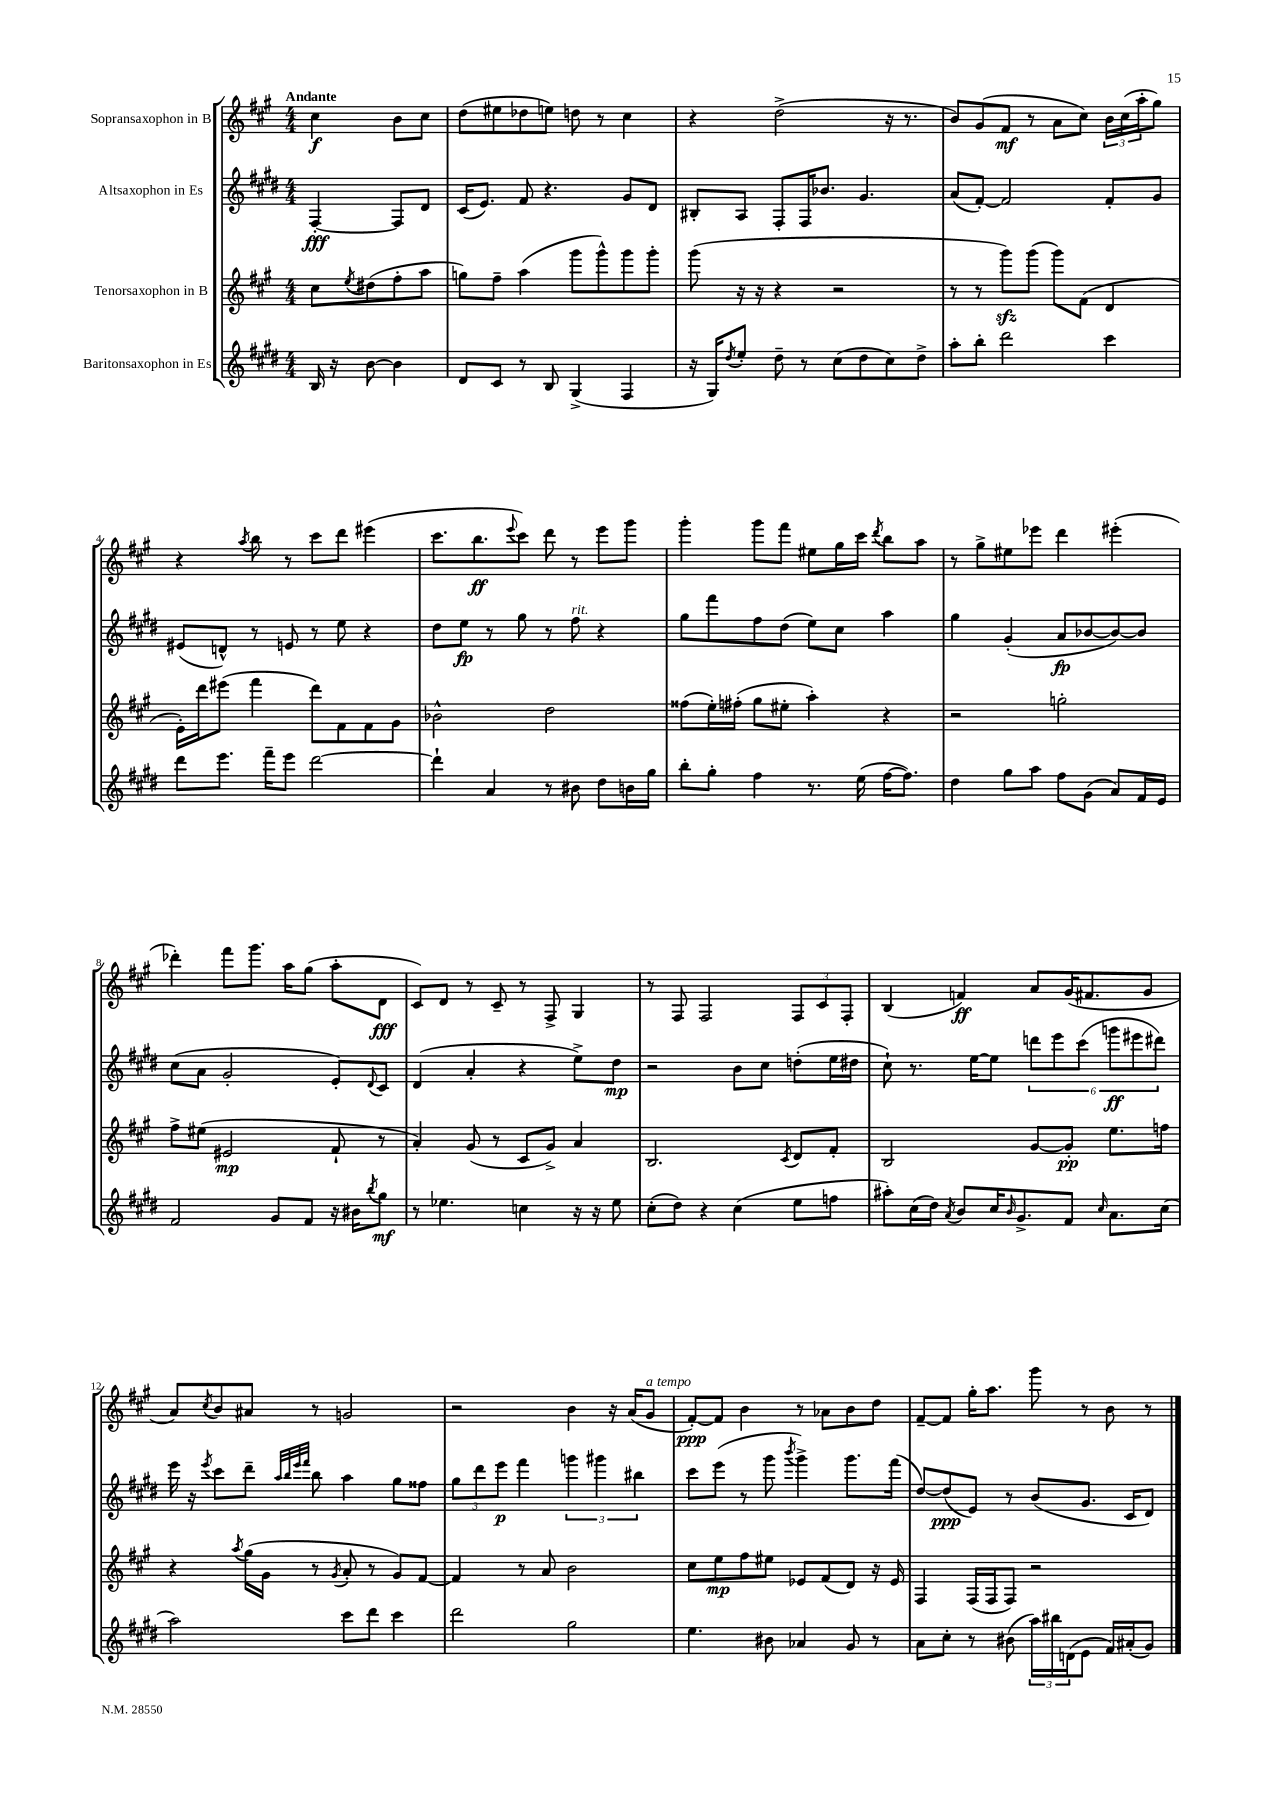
<<
\new StaffGroup <<
\new Staff = "s0" \with { instrumentName = "Sopransaxophon in B" } {
    \clef treble \key a \major \numericTimeSignature \time 4/4 \partial 2 \tempo "Andante"
    cis''4\f b'8 cis''8 |
    d''8( eis''8 des''8 e''8) d''8 r8 cis''4 |
    r4 d''2->( r16 r8. |
    b'8) gis'8( fis'8\mf r8 a'8 cis''8) \tuplet 3/2 { b'16 cis''16( a''16-. } gis''8) |
    r4 \acciaccatura { a''8 } b''8 r8 cis'''8 d'''8 eis'''4( |
    cis'''8. b''8.\ff \appoggiatura { e'''8 } cis'''8) d'''8 r8 e'''8 gis'''8 |
    gis'''4-. gis'''8 fis'''8 eis''8 gis''16 cis'''16 \acciaccatura { d'''8 } b''8 a''8 |
    r8 gis''8-> eis''8 ees'''8 d'''4 eis'''4-.( |
    des'''4-.) fis'''8 gis'''8. a''16 gis''8( a''8-. d'8\fff |
    cis'8) d'8 r8 cis'8-- r8 fis8-> gis4 |
    r8 fis8 fis2 \tuplet 3/2 { fis8 cis'8 fis8-. } |
    b4( f'4\ff) a'8 gis'16( fis'8. gis'8 |
    a'8) \acciaccatura { cis''8 } b'8 ais'8 r8 g'2 |
    r2 b'4 r16 a'16( gis'8^\markup { \italic "a tempo" } |
    fis'8~-.\ppp) fis'8 b'4 r8 aes'8 b'8 d''8 |
    fis'8~-- fis'8 gis''16-. a''8. gis'''8 r8 b'8 r8 \bar "|." |
}
\new Staff = "s1" \with { instrumentName = "Altsaxophon in Es" } {
    \clef treble \key e \major \numericTimeSignature \time 4/4 \partial 2
    fis4~-.\fff fis8 dis'8 |
    cis'16( e'8.) fis'8 r4. gis'8 dis'8 |
    bis8-. a8 fis8-. fis16 bes'8. gis'4. |
    a'8( fis'8~-.) fis'2 fis'8-. gis'8 |
    eis'8( d'8-^) r8 e'8 r8 e''8 r4 |
    dis''8 e''8\fp r8 gis''8 r8 fis''8^\markup { \italic "rit." } r4 |
    gis''8 fis'''8 fis''8 dis''8( e''8) cis''8 a''4 |
    gis''4 gis'4-.( a'8\fp bes'8~ bes'8~) bes'8 |
    cis''8( a'8 gis'2-. e'8-.) \appoggiatura { dis'8 } cis'8 |
    dis'4( a'4-. r4 e''8->) dis''8\mp |
    r2 b'8 cis''8 d''8-.( e''16 dis''16 |
    cis''8-!) r8. e''16~ e''8 \tuplet 6/4 { d'''8 e'''8 cis'''8( g'''8\ff eis'''8 dis'''8) } |
    e'''16 r16 \acciaccatura { e'''8 } cis'''8 dis'''8-- \grace { a''32 b''32 e'''32 fis'''32 } b''8 a''4 gis''8 fisis''8 |
    \tuplet 3/2 { gis''8 dis'''8 e'''8\p } fis'''4 \tuplet 3/2 { g'''4 gis'''4 bis''4 } |
    cis'''8 e'''8( r8 gis'''8 \acciaccatura { b'''8 } gis'''4->) gis'''8. fis'''16( |
    dis''8~) dis''8\ppp( e'8) r8 b'8( gis'8. cis'16 dis'8) \bar "|." |
}
\new Staff = "s2" \with { instrumentName = "Tenorsaxophon in B" } {
    \clef treble \key a \major \numericTimeSignature \time 4/4 \partial 2
    cis''8 \acciaccatura { e''8 } dis''8( fis''8-. a''8 |
    g''8) fis''8-- a''4( gis'''8 gis'''8-^) gis'''8 gis'''8-. |
    gis'''8( r16 r16 r4 r2 |
    r8 r8 gis'''8\sfz) gis'''8( gis'''8) fis'8( d'4 |
    e'16-.) d'''16 eis'''8( fis'''4 d'''8) fis'8 fis'8 gis'8 |
    bes'2-^ d''2 |
    fisis''8( e''16-.) fis''16-.( gis''8 eis''8-. a''4-.) r4 |
    r2 g''2-. |
    fis''8-> eis''8( eis'2\mp fis'8-! r8 |
    a'4-.) gis'8( r8 cis'8 gis'8->) a'4 |
    b2. \acciaccatura { cis'8 } d'8 fis'8-. |
    b2 gis'8~ gis'8-.\pp e''8. f''16 |
    r4 \acciaccatura { a''8 } gis''16( gis'16 r8 \acciaccatura { gis'8 } a'8-. r8 gis'8) fis'8~ |
    fis'4 r8 a'8 b'2 |
    cis''8 e''8\mp fis''8 eis''8 ees'8 fis'8( d'8) r16 ees'16 |
    fis4 fis16( fis16 fis8) r2 \bar "|." |
}
\new Staff = "s3" \with { instrumentName = "Baritonsaxophon in Es" } {
    \clef treble \key e \major \numericTimeSignature \time 4/4 \partial 2
    b16 r16 b'8~ b'4 |
    dis'8 cis'8 r8 b8 gis4->( fis4 |
    r16 gis16) \acciaccatura { dis''8 } e''8-. dis''8-- r8 cis''8( dis''8 cis''8) dis''8-> |
    a''8-. b''8-. dis'''2 cis'''4 |
    dis'''8 e'''8. fis'''16-- e'''8 dis'''2~ |
    dis'''4-! a'4 r8 bis'8 dis''8 b'16 gis''16 |
    b''8-. gis''8-. fis''4 r8. e''16( fis''16~ fis''8.) |
    dis''4 gis''8 a''8 fis''8 gis'8( a'8) fis'16 e'16 |
    fis'2 gis'8 fis'8 r16 bis'16 \acciaccatura { b''8 } gis''8\mf |
    r8 ees''4. c''4 r16 r16 ees''8 |
    cis''8-.( dis''8) r4 cis''4( e''8 f''8 |
    ais''8-.) cis''16( dis''16) \acciaccatura { a'8 } b'8 cis''16 \grace { b'16 } gis'8.-> fis'8 \grace { cis''16 } a'8. cis''16( |
    a''2) cis'''8 dis'''8 cis'''4 |
    dis'''2 gis''2 |
    e''4. bis'8 aes'4 gis'8 r8 |
    a'8 cis''8-. r8 bis'8( \tuplet 3/2 { a''16) bis''16 d'16( } e'8 fis'16) ais'16-.( gis'8) \bar "|." |
}
>>
>>
